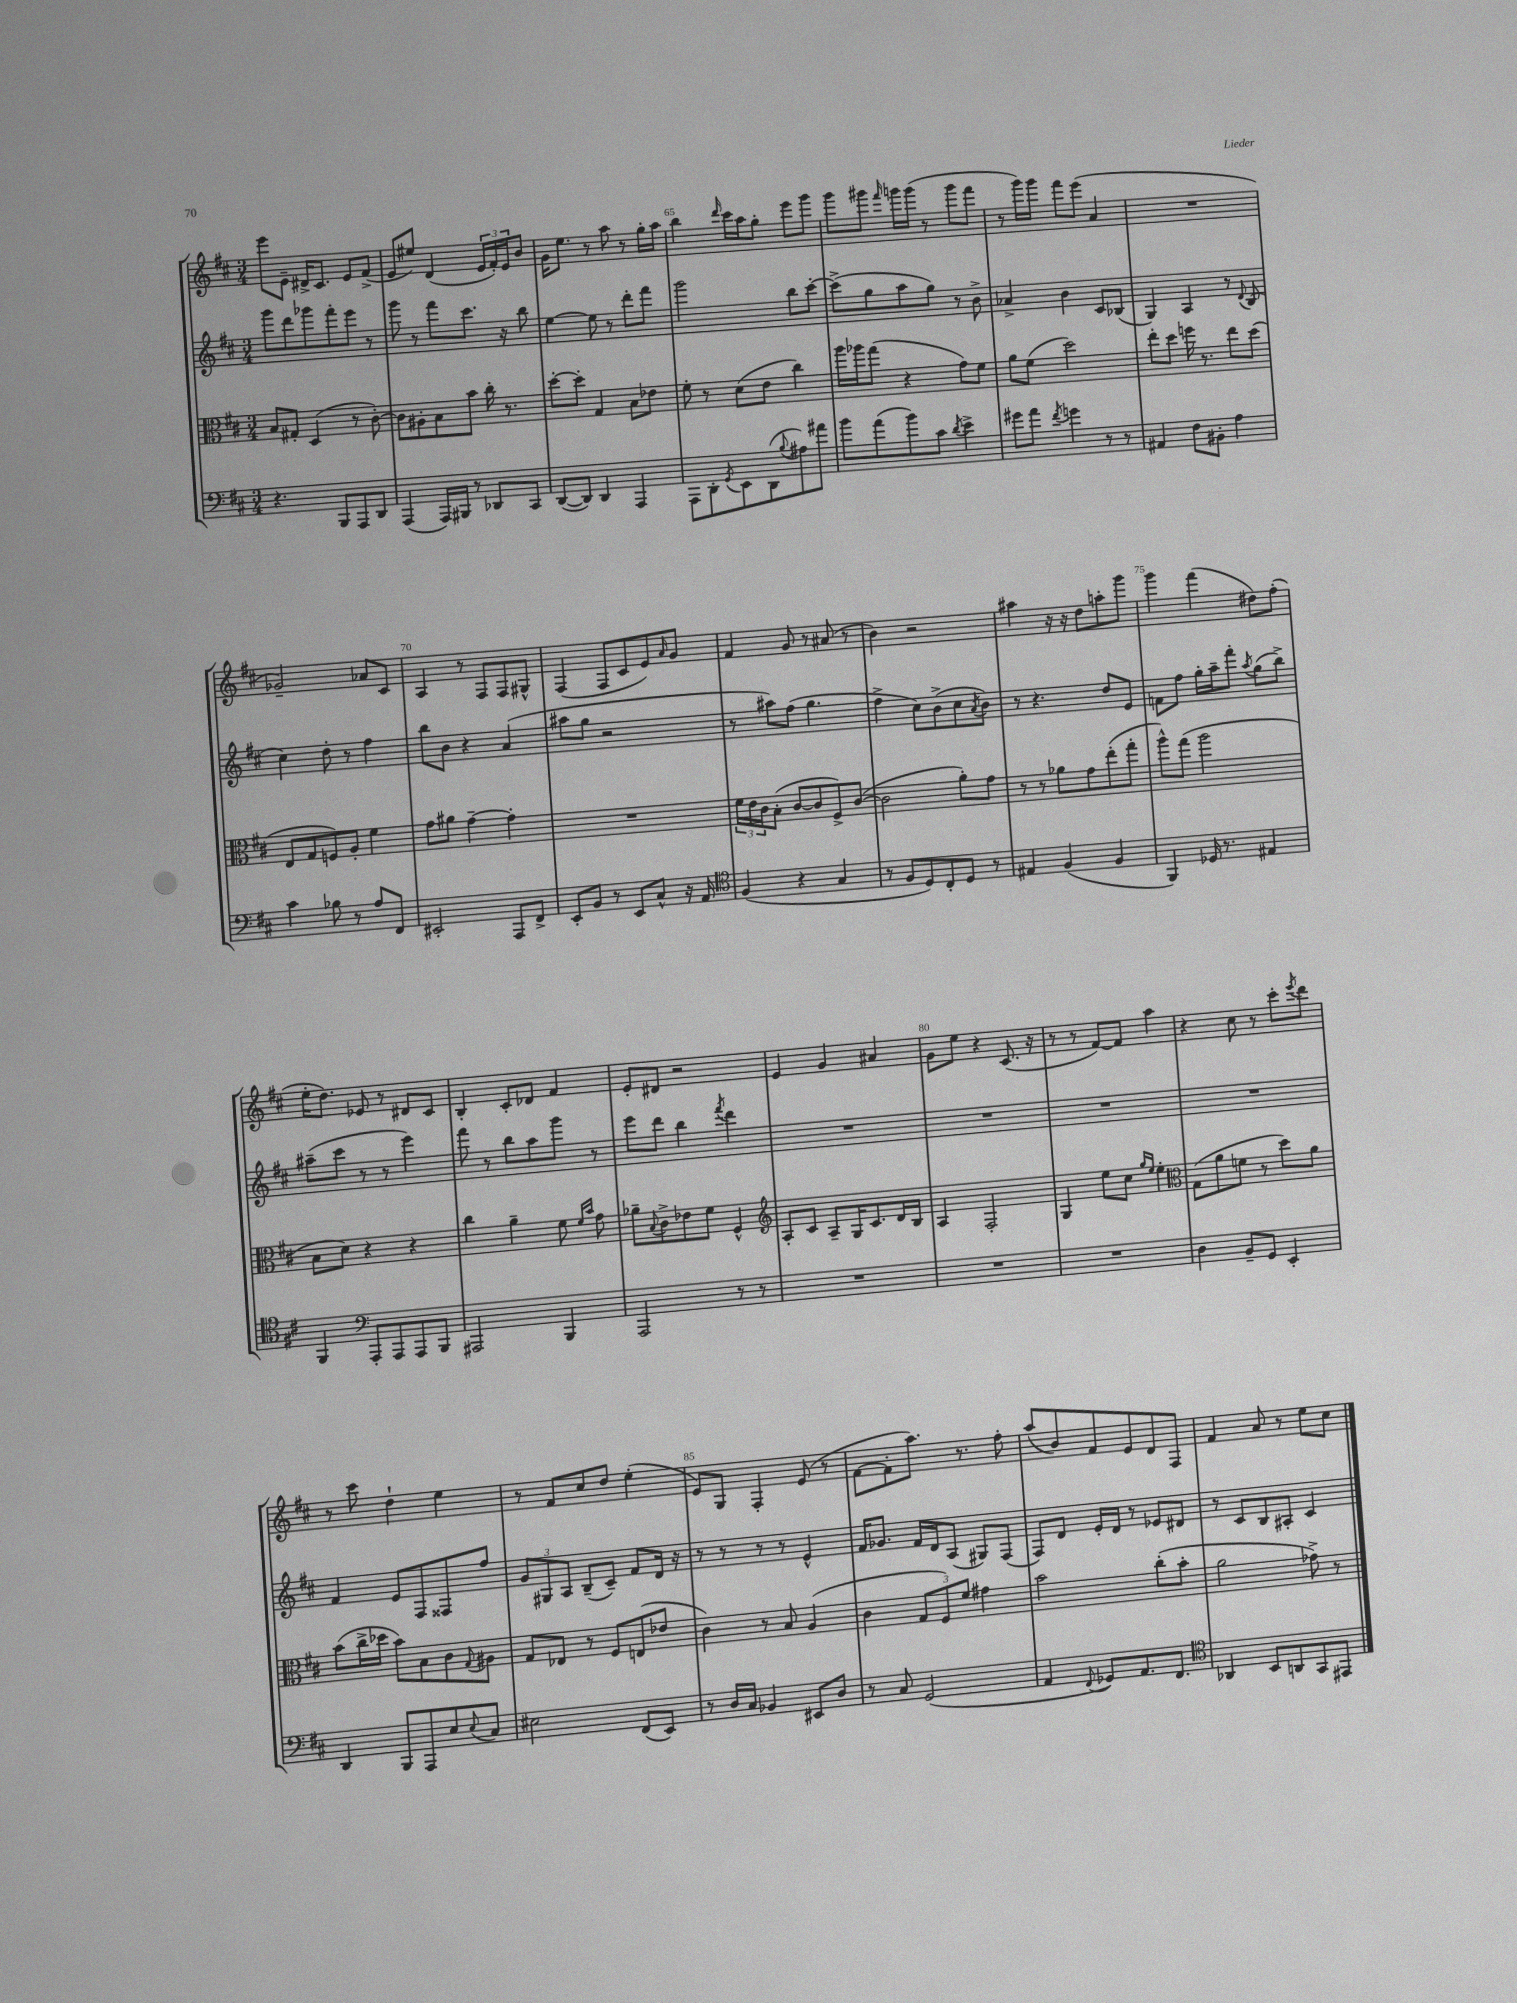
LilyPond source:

<<
\new StaffGroup <<
\new Staff = "s0" {
    \clef treble \key d \major \numericTimeSignature \time 3/4
    e'''8 e'8-- dis'16-> cis'8. e'8 fis'8->( |
    e'8 eis''8) d'4( \tuplet 3/2 { e'16 fis'16-.) e'16 } b'8 |
    g'16 e''8. r8 a''8 r8 g''16-. a''16 |
    b''4 \grace { d'''16 } cis'''16 a''16 g''8-. e'''8 g'''8 |
    g'''8 gis'''8 \grace { fis'''16 } g'''16 g'''16( r8 g'''8 fis'''8 |
    r8 g'''16) g'''16 fis'''8 e'''8( a'4 |
    R2. |
    ges'2--) aes'8 cis'8 |
    a4 r8 fis8 fis8 gis8-^ |
    fis4( fis8 cis'8 e'8) \grace { a'16 } g'8 |
    fis'4 g'8 r8 ais'8( r8 |
    b'4) r2 |
    ais''4 r16 r16 d''8 a''8-. g'''8 |
    g'''4 fis'''4( dis''8) fis''8-.( |
    e''16-. d''8.) ees'8 r8 dis'8 cis'8 |
    b4-. cis'8-. des'8 fis'4 |
    e'8-. dis'8 r2 |
    e'4 g'4 ais'4 |
    g'8 e''8 r4 cis'8.( r16 |
    r8 r8 fis'8~) fis'8 a''4 |
    r4 cis''8 r8 cis'''8-. \acciaccatura { e'''8 } d'''8 |
    r8 cis'''8 d''4-! e''4 |
    r8 fis'8 cis''8 d''8 e''4-.( |
    e'8) g8 fis4-. e'8( r8 |
    fis'8~ fis'8-. a''8.) r8. fis''8-. |
    a''8( b'8) fis'8 e'8 d'8 fis8 |
    fis'4 a'8 r8 e''8 cis''8 \bar "|." |
}
\new Staff = "s1" {
    \clef treble \key d \major \numericTimeSignature \time 3/4
    g'''8 d'''8 ges'''8 fis'''8-. e'''8 r8 |
    g'''8 r8 fis'''8 cis'''8. r16 b''8 |
    e''4~ e''8 r8 d'''8-. fis'''8 |
    g'''2 b''8 cis'''8~-. |
    cis'''8->( g''8 a''8 g''8) r8 b'8-> |
    aes'4-> b'4 cis'8 bes8( |
    g4) a4 r8 \appoggiatura { d'8 } b8( |
    cis''4) d''8-. r8 fis''4 |
    b''8 b'8 r4 a'4( |
    ais''8 g''8 r2 |
    r8 ais''8) fis''8( g''4. |
    fis''4-> cis''8) b'8->( cis''8 \acciaccatura { a'8 } b'8) |
    r8 r4. d''8 e'8 |
    f'8 fis''8 g''16-. a''16-- fis'''8-. \acciaccatura { a''8 } g''8( b''8->) |
    ais''8--( cis'''8 r8 r8 e'''4) |
    fis'''8 r8 b''8 a''8 g'''8 r8 |
    e'''8 d'''8 b''4 \acciaccatura { fis'''8 } d'''4 |
    R2. |
    R2. |
    R2. |
    R2. |
    fis'4 e'8 fis8 fisis8 fis''8 |
    \tuplet 3/2 { g'8 gis8 a8 } b8--( cis'8--) fis'8 d'16 r16 |
    r8 r8 r8 r8 e'4-^ |
    fis'16 ges'8. fis'16 d'16 a8( gis8) fis8( |
    fis8) d'8 e'16-. d'16 r8 ees'8 dis'8 |
    r8 cis'8 b8 ais8-. cis'4 \bar "|." |
}
\new Staff = "s2" {
    \clef alto \key d \major \numericTimeSignature \time 3/4
    b8 gis8-. d4( r8 cis'8~-.) |
    cis'8 ais8-. b8 b'8 cis''16-. r8. |
    d''8~-. d''8-. g4 b8 ees'8 |
    fis'8-. r8 d'8( e'8 cis''4) |
    a''16 aes''16 g''8( r4 g'8) fis'8 |
    a'8 fis'8( d''2) |
    e''8-. d''8 f''16 r8. e''8 d''8( |
    e8 g8 f8) a8-. fis'4 |
    g'8 ais'8 g'4~-- g'4-. |
    R2. |
    \tuplet 3/2 { fis'16 e'16 cis'16 } b8-.( cis'8~ cis'8 fis8->) cis'8~( |
    cis'2 a'8-.) g'8 |
    r8 r8 aes'8 g'8 e''8-.( g''8-. |
    a''8-^) g''8( a''2 |
    b8 d'8) r4 r4 |
    cis''4 a'4-- fis'8 \grace { fis'16 b'16 } g'8 |
    aes'8-- \appoggiatura { b8 } cis'8-> ees'8 fis'8 fis4-^ |
    \clef treble a8-. cis'8 a8-- g16 cis'8. d'16 b16 |
    a4 fis2-. |
    g4 e''8 cis''8 \grace { g''16 e''16 } e''4-. |
    \clef alto g8( a'8 f'8 r8 d''8) a'8 |
    b'8( cis''16-> des''16 b'8) b8 cis'8 \appoggiatura { g8 } ais8 |
    g8 ees8 r8 fis8 e8( ees'8 |
    cis'4) r8 b8 a4( |
    cis'4 \tuplet 3/2 { g8 fis8) fis'8 } gis'4 |
    b'2 cis''8-.( b'8-. |
    a'2 ges'8->) r8 \bar "|." |
}
\new Staff = "s3" {
    \clef bass \key d \major \numericTimeSignature \time 3/4
    r4. b,,8 a,,8 d,8 |
    a,,4( a,,16) bis,,16 r8 des,8 cis,8 |
    d,8~( d,8) d,4 a,,4 |
    a,,8 d,8-. \acciaccatura { g,8 } e,8 d,8( \appoggiatura { b8 } ais8) ais'8 |
    b'8 a'8( b'8) cis'8 \acciaccatura { d'8 } e'4-> |
    gis'8 a'8 \acciaccatura { fis'8 } g'4 r8 r8 |
    ais,4 fis8 bis,8-. a4 |
    cis'4 bes8 r8 a8 fis,8 |
    eis,2-. a,,8 fis,8-> |
    e,8-. b,8 r8 e,8 cis8-^ r16 a,16 |
    \clef tenor fis4( r4 g4 |
    r8 fis8 d8) cis8-. d8 r8 |
    eis4 fis4( fis4 |
    fis,4) des16 r8. eis4 |
    fis,4 \clef bass a,,8-. a,,8 a,,8 b,,8 |
    ais,,2 b,,4 |
    a,,2 r8 r8 |
    R2. |
    R2. |
    R2. |
    d4 b,8-- g,8 e,4-. |
    d,4 b,,8 a,,8 e8 \appoggiatura { e8 } cis8 |
    eis2 fis,8( e,8) |
    r8 d16 cis16 bes,4 eis,8 d8 |
    r8 cis8 g,2( |
    a,4 \appoggiatura { fis,8 } ges,8) a,8. fis,8. |
    \clef tenor aes,4 b,8 a,8 g,8 eis,8 \bar "|." |
}
>>
>>
\layout { \context { \Score currentBarNumber = #62 \override BarNumber.break-visibility = ##(#f #t #t) barNumberVisibility = #(every-nth-bar-number-visible 5) } }
